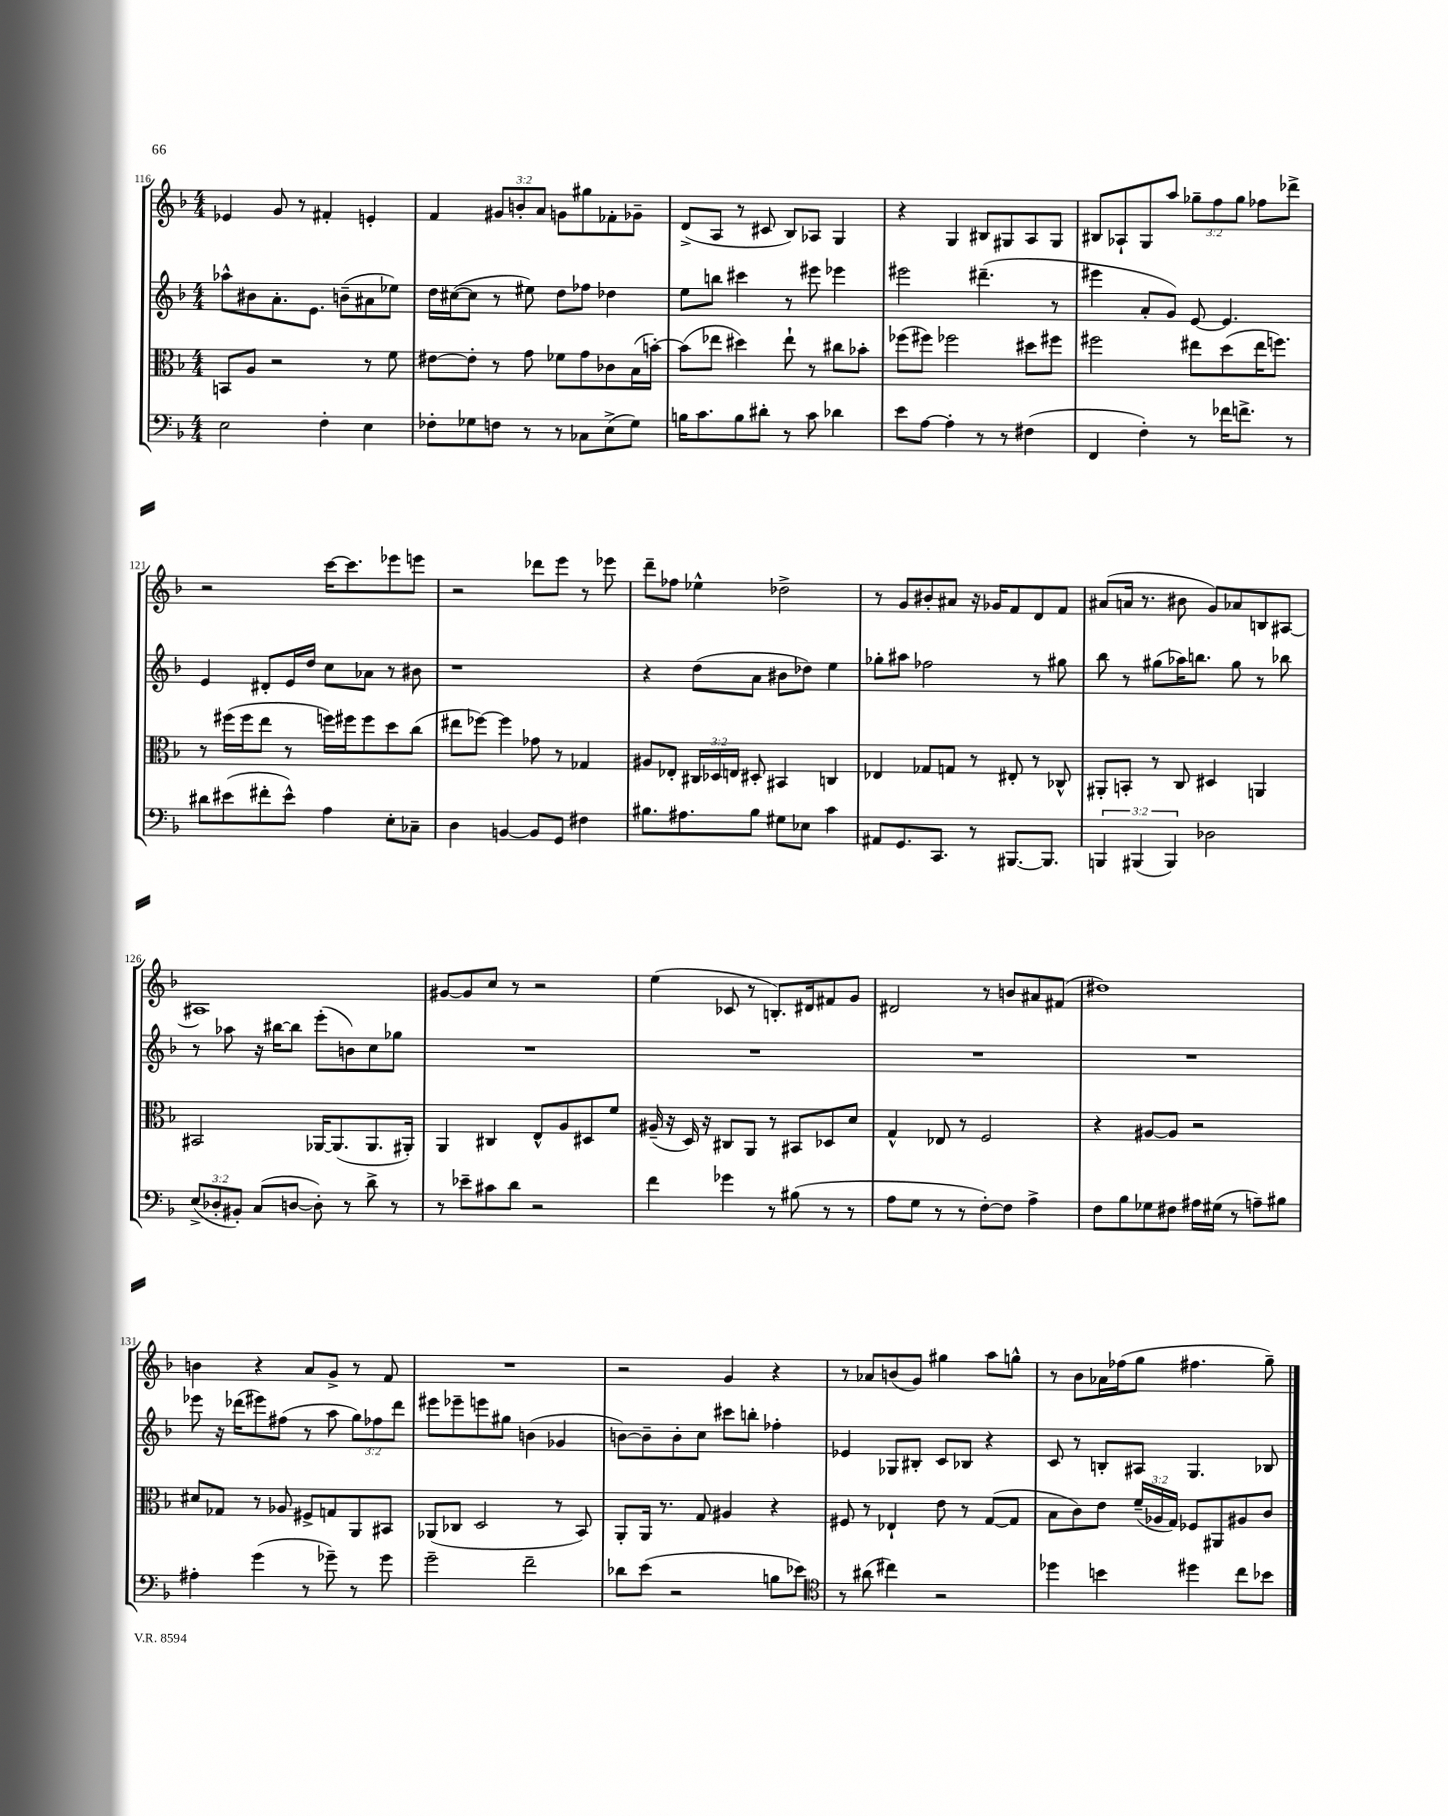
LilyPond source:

<<
\new StaffGroup <<
\new Staff = "s0" {
    \clef treble \key f \major \numericTimeSignature \time 4/4 \override Staff.TupletNumber.text = #tuplet-number::calc-fraction-text
    \autoBeamOff ees'4 g'8 r8 fis'4-. e'4-. |
    f'4 \tuplet 3/2 { gis'8[ b'8-. a'8] } g'8[ gis''8 fes'8-. ges'8]-- |
    d'8[->( a8] r8 cis'8 bes8[) aes8] g4 |
    r4 g4 bis8[ gis8 a8 gis8] |
    bis8[ aes8-! g8 a''8] \tuplet 3/2 { ges''8[-- f''8 ges''8] } fes''8[ des'''8]-> |
    r2 c'''16[~ c'''8. ees'''8 e'''8] |
    r2 des'''8[ e'''8] r8 ees'''8 |
    d'''8[-- fes''8] ees''4-^ des''2-> |
    r8 g'8[ bis'8-. ais'8] r16 ges'16[ f'8 d'8 f'8] |
    ais'8[( a'16] r8. bis'8 g'8[) aes'8 b8 ais8]~ |
    ais1 |
    gis'8[~ gis'8 c''8] r8 r2 |
    e''4( ces'8 r8 b8.[-.) dis'16 fis'8 g'8] |
    dis'2 r8 b'8[ ais'8 fis'8]( |
    dis''1) |
    b'4 r4 a'8[ g'8]-> r8 f'8 |
    R1 |
    r2 g'4 r4 |
    r8 aes'8[ b'8( g'8]) gis''4 a''8[ g''8]-^ |
    r8 bes'8[ aes'16 fes''16( g''8] fis''4. g''8--) \bar "|." |
}
\new Staff = "s1" {
    \clef treble \key f \major \numericTimeSignature \time 4/4 \override Staff.TupletNumber.text = #tuplet-number::calc-fraction-text
    \autoBeamOff aes''8[-^ bis'8 a'8.-. e'8.] b'8[--( ais'8 ees''8]) |
    d''16[ cis''16~( cis''8] r8 eis''8) d''8[ fes''8] des''4 |
    e''8[ b''8] cis'''4 r8 eis'''8 ees'''4 |
    eis'''2 dis'''4.--( r8 |
    eis'''4 a'8[-. g'8]) e'8~ e'4. |
    e'4 dis'8[-. e'16 d''16] c''8[ aes'8] r8 bis'8 |
    r1 |
    r4 d''8[( a'8] bis'8[ des''8]) e''4 |
    ges''8[-. ais''8] fes''2 r8 gis''8 |
    bes''8 r8 gis''8[( aes''16) b''8.] gis''8 r8 bes''8 |
    r8 aes''8 r16 bis''16[~ bis''8] e'''8[-.( b'8) c''8 ges''8] |
    R1 |
    R1 |
    R1 |
    R1 |
    ees'''8 r16 des'''16[( eis'''8) fis''8]( r8 a''8 \tuplet 3/2 { g''8[) fes''8 des'''8] } |
    eis'''8[ ees'''8-- e'''8 gis''8] b'4( ges'4 |
    b'8[~) b'8-- b'8-. c''8] cis'''8[ b''8]-. fes''4-. |
    ees'4 ges8[ bis8]-. c'8[ bes8] r4 |
    c'8 r8 b8[-. ais8] g4. bes8 \bar "|." |
}
\new Staff = "s2" {
    \clef alto \key f \major \numericTimeSignature \time 4/4 \override Staff.TupletNumber.text = #tuplet-number::calc-fraction-text
    \autoBeamOff b,8[ a8] r2 r8 f'8 |
    eis'8[~ eis'8]-. r8 g'8 fes'8[ g'8 ces'8 bes16( b'16]~-.) |
    b'8[( ees''8] dis''4) ees''8-! r8 cis''8[ bes'8]-. |
    fes''8[( fis''8]) fes''2 dis''8[ fis''8] |
    fis''2 eis''8[ d''8( eis''16 f''8.]) |
    r8 fis''16[( fis''16 e''8] r8 f''16[) fis''16 fis''8 d''8 c''8]( |
    eis''8[ fes''8]~) fes''4 ges'8 r8 ges4 |
    ais8[ ees8]-. \tuplet 3/2 { cis16[ des16 e16] } dis8-. bis,4 c4 |
    ees4 ges8[ g8] r8 eis8-. r8 ces8-^ |
    ais,8[-. b,8]-. r8 c8 dis4 a,4 |
    bis,2 aes,16[~ aes,8.( aes,8. ais,16]-.) |
    a,4 cis4 e8[-^ a8 dis8 f'8] |
    ais16--( r16 d16) r16 cis8[ a,8] r8 bis,8[ des8 d'8] |
    g4-^ ees8 r8 f2 |
    r4 ais8[~ ais8] r2 |
    dis'8[ ges8] r8 aes8 fis8[-> g8 a,8 bis,8] |
    aes,8[( ces8] d2 r8 bes,8) |
    a,8[-. a,16] r8. g8 ais4 r4 |
    fis8 r8 ees4-! e'8 r8 g8[~( g8] |
    bes8[ c'8) e'8] \tuplet 3/2 { f'16[--( aes16 g16]) } fes8[ ais,8 ais8 c'8] \bar "|." |
}
\new Staff = "s3" {
    \clef bass \key f \major \numericTimeSignature \time 4/4 \override Staff.TupletNumber.text = #tuplet-number::calc-fraction-text
    \autoBeamOff e2 f4-. e4 |
    fes8[-. ges8 f8] r8 r8 ces8[ e8->( ges8]) |
    b16[ c'8. b8 dis'8]-. r8 c'8 des'4 |
    e'8[ a8]~ a4-. r8 r8 fis4( |
    f,4 f4-.) r8 fes'16[ f'8.]-> r8 |
    dis'8[ eis'8( fis'8-. eis'8]-^) a4 e8[-. ces8]-- |
    d4 b,4~ b,8[ g,8] fis4 |
    bis8.[ ais8. bis8] gis8[ ees8] c'4 |
    ais,8[ g,8. c,8.] r8 bis,,8.[~ bis,,8.] |
    \tuplet 3/2 { b,,4 bis,,4( bis,,4) } des2 |
    \tuplet 3/2 { e8[->( des8-. bis,8]-.) } c8[( d8]~ d8-.) r8 d'8-> r8 |
    r8 ees'8[-- cis'8 d'8] r2 |
    f'4 ges'4 r8 bis8( r8 r8 |
    a8[ g8] r8 r8 f8[~-.) f8] a4-> |
    f8[ bes8 ges8 fis8] ais16[ gis16]( r8 a8[--) bis8] |
    ais4-. g'4( r8 ges'8--) r8 ges'8 |
    g'2-- f'2-- |
    des'8[ e'8]( r2 b8[ ees'8]) |
    \clef tenor r8 ais'8( cis''4) r2 |
    des''4 b'4 dis''4 c''8[ bes'8] \bar "|." |
}
>>
>>
\layout { \context { \Score currentBarNumber = #116 } }
